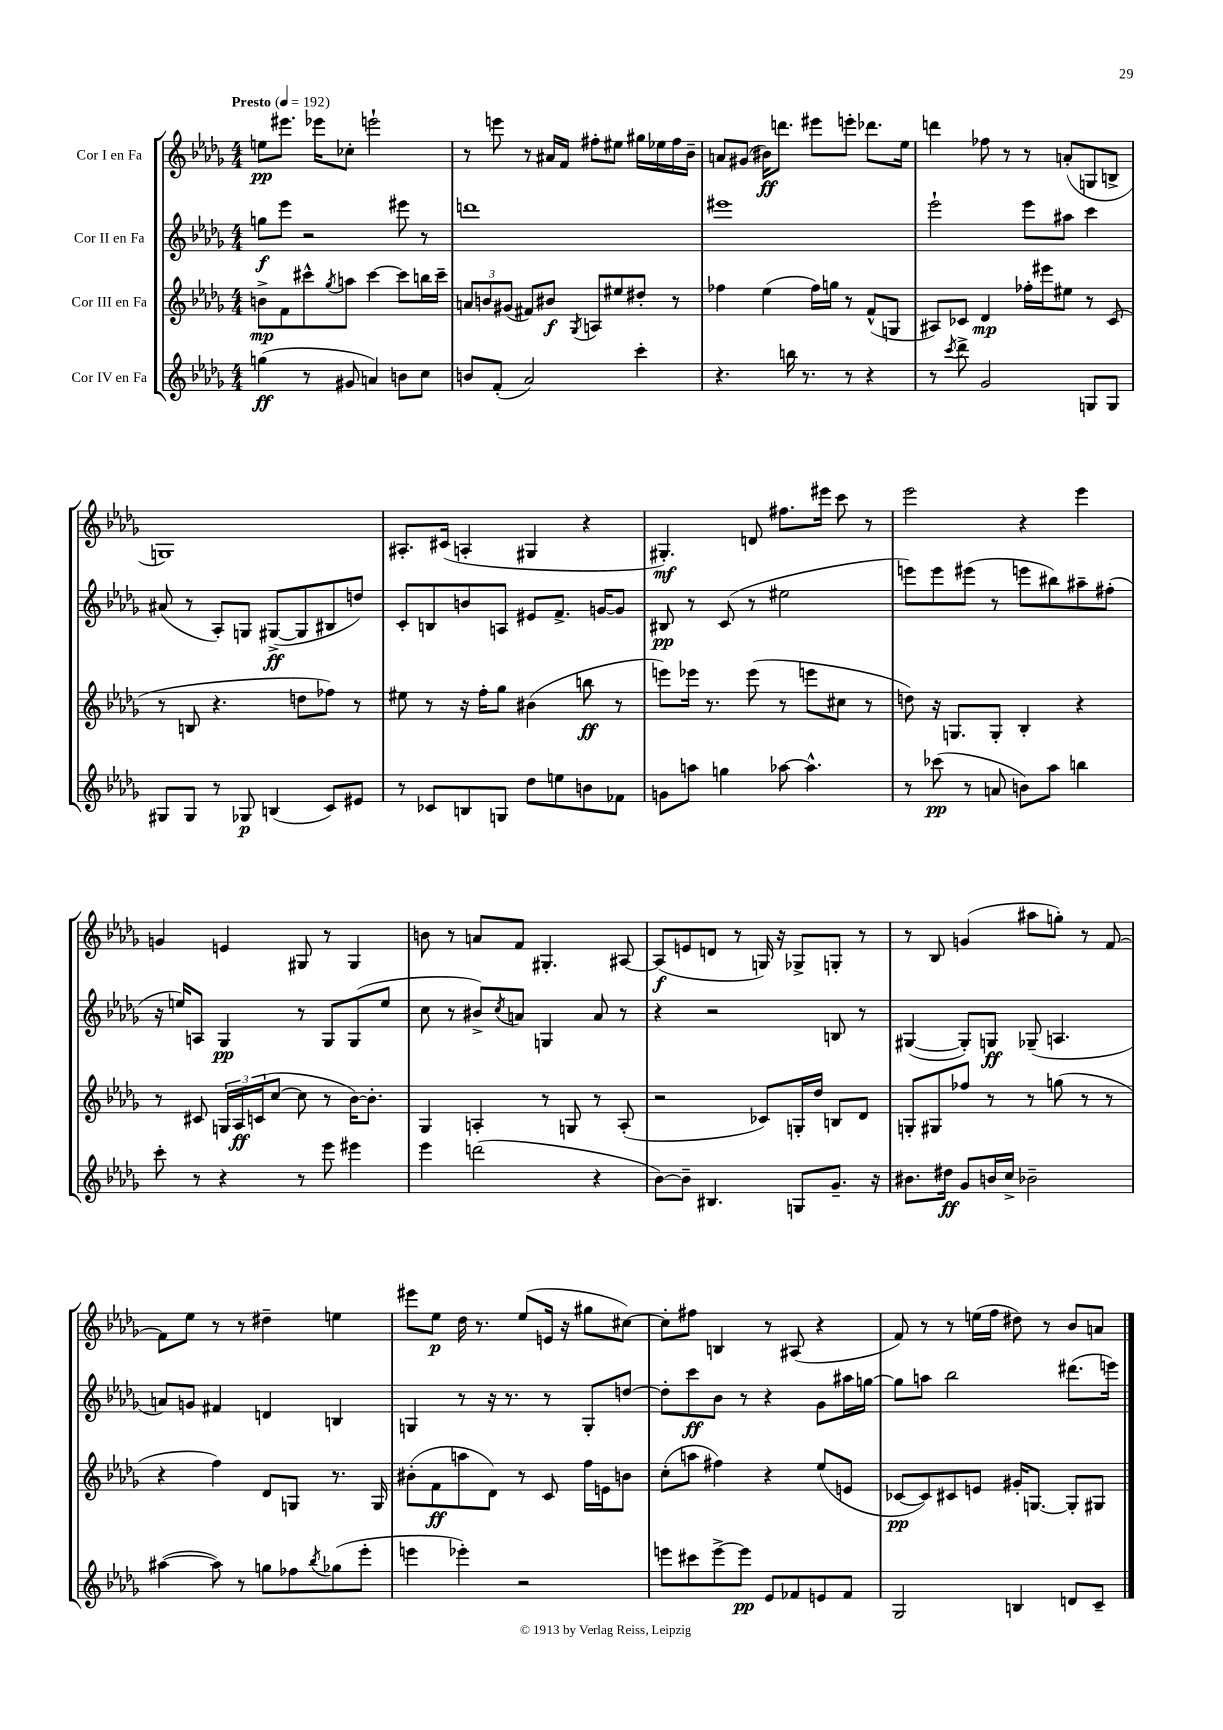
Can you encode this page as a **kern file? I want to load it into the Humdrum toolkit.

**kern	**dynam	**kern	**dynam	**kern	**dynam	**kern	**dynam
*part4	*part4	*part3	*part3	*part2	*part2	*part1	*part1
*staff4	*staff4	*staff3	*staff3	*staff2	*staff2	*staff1	*staff1
*I"Cor IV en Fa	*	*I"Cor III en Fa	*	*I"Cor II en Fa	*	*I"Cor I en Fa	*
*clefG2	*	*clefG2	*	*clefG2	*	*clefG2	*
*k[b-e-a-d-g-]	*	*k[b-e-a-d-g-]	*	*k[b-e-a-d-g-]	*	*k[b-e-a-d-g-]	*
*M4/4	*	*M4/4	*	*M4/4	*	*M4/4	*
*MM192	*	*MM192	*	*MM192	*	*MM192	*
=1	=1	=1	=1	=1	=1	=1	=1
!	!	!	!	!	!	!LO:TX:a:B:t=Presto	!
(4ggn\	ff	8bn^\L	mp	8ggn\L	f	8een\L	pp
.	.	8f\	.	8eee-\J	.	8.eee#X\J	.
8r	.	8ccc#X^^\	.	2r	.	.	.
.	.	.	.	.	.	16eee-X\KL	.
.	.	8qgg-/	.	.	.	.	.
8g#X/	.	8aan\J	.	.	.	8cc-X'\J	.
4an/)	.	[4ccc#\	.	.	.	2eeen`\	.
8bn\L	.	8ccc#\L]	.	8eee#X\	.	.	.
8cc\J	.	16bbn\L	.	8r	.	.	.
.	.	16ccc#~\JJ	.	.	.	.	.
=2	=2	=2	=2	=2	=2	=2	=2
8bn/L	.	12an/L	.	1dddn	.	8r	.
.	.	12bn/	.	.	.	.	.
(8f'/J	.	.	.	.	.	8eeen\	.
.	.	(12g#X/J	.	.	.	.	.
2a-/)	.	8f#X/L)	.	.	.	8r	.
.	.	8b#X/J	f	.	.	16a#X/LL	.
.	.	.	.	.	.	16f/JJ	.
.	.	8qG-/	.	.	.	.	.
.	.	8An/L	.	.	.	8ff#X'\L	.
.	.	8ee#X/	.	.	.	8ee#X\J	.
4ccc'\	.	8dd#X'/J	.	.	.	16gg#X\LL	.
.	.	.	.	.	.	16ee-X\	.
.	.	8r	.	.	.	16ff#\	.
.	.	.	.	.	.	16b-~\JJ	.
=3	=3	=3	=3	=3	=3	=3	=3
4.r	.	4ff-X\	.	1eee#X	.	8an/L	.
.	.	.	.	.	.	(8g#X/J	.
.	.	(4ee-\	.	.	.	16b#X\KL)	ff
.	.	.	.	.	.	8.dddn\J	.
16bbn\	.	.	.	.	.	.	.
8.r	.	.	.	.	.	.	.
.	.	16ff-\LL)	.	.	.	8eee#X\L	.
.	.	16ggn\JJ	.	.	.	.	.
8r	.	8r	.	.	.	8eeen'\J	.
4r	.	(8f^^/L	.	.	.	8.ddd-X\L	.
.	.	8Gn/J	.	.	.	.	.
.	.	.	.	.	.	16ee-\Jk	.
=4	=4	=4	=4	=4	=4	=4	=4
8r	.	8A#X/L)	.	2eee-`\	.	4dddn\	.
8qccc/	.	.	.	.	.	.	.
8ddd-^\	.	8c-X/J	.	.	.	.	.
2g-/	.	4d-/	mp	.	.	8ff-X\	.
.	.	.	.	.	.	8r	.
.	.	16ff-X'\LL	.	8eee-\L	.	8r	.
.	.	16eee#X\J	.	.	.	.	.
.	.	8ee#X\J	.	8aa#X\J	.	(8an'/L	.
8Gn/L	.	8r	.	4ccc\	.	8Gn/	.
8G/J	.	(8c-/	.	.	.	8Bn^/J	.
!!LO:LB:g=z
=5	=5	=5	=5	=5	=5	=5	=5
8G#X/L	.	8r	.	(8a#X/	.	1Gn)	.
8G#/J	.	8Bn/	.	8r	.	.	.
8r	.	4.r	.	8A-'/L)	.	.	.
8G-X/	p	.	.	8Gn/J	.	.	.
(4Bn/	.	.	.	([8G#X^/L	ff	.	.
.	.	8ddn\L	.	8G#/]	.	.	.
8c/L)	.	8ff-X\J)	.	8B#X/	.	.	.
8e#X/J	.	8r	.	8ddn/J)	.	.	.
=6	=6	=6	=6	=6	=6	=6	=6
8r	.	8ee#X\	.	8c'/L	.	8.A#X'/L	.
8c-X/L	.	8r	.	8Bn/	.	.	.
.	.	.	.	.	.	(16c#X/Jk	.
8Bn/	.	16r	.	8bn/	.	4An'/	.
.	.	16ff'\KL	.	.	.	.	.
8Gn/J	.	8gg-\J	.	8An/J	.	.	.
8dd-\L	.	(4b#X\	.	8e#X/L	.	4G#X/	.
8een\	.	.	.	8.f^/J	.	.	.
8bn\	.	8bbn\	ff	.	.	4r	.
.	.	.	.	[16gn/KL	.	.	.
8f-X\J	.	8r	.	8g/J]	.	.	.
=7	=7	=7	=7	=7	=7	=7	=7
8gn\L	.	8eeen\L)	.	8B#X/	pp	4.G#X'/)	mf
8aan\J	.	16eee-X\Jk	.	8r	.	.	.
.	.	8.r	.	.	.	.	.
4ggn\	.	.	.	(8c/	.	.	.
.	.	(8eee-\	.	8r	.	8dn/	.
[8aa-X\	.	8r	.	2ee#X\	.	8.ff#X\L	.
4.aa-^^\]	.	8eeen\L	.	.	.	.	.
.	.	.	.	.	.	16eee#X\Jk	.
.	.	8cc#X\J	.	.	.	8ccc\	.
.	.	8r	.	.	.	8r	.
=8	=8	=8	=8	=8	=8	=8	=8
8r	.	8ddn\)	.	8eeen\L)	.	2eee-\	.
(8ccc-X\	pp	16r	.	8eee\	.	.	.
.	.	8.Gn/L	.	.	.	.	.
8r	.	.	.	(8eee#X\J	.	.	.
8an/	.	8G'/J	.	8r	.	.	.
8bn\L)	.	4B-'/	.	8eeen\L	.	4r	.
8aa-\J	.	.	.	8bb#X\)	.	.	.
4bbn\	.	4r	.	8aa#X~\	.	4eee-\	.
.	.	.	.	(8ff#X'\J	.	.	.
!!LO:LB:g=z
=9	=9	=9	=9	=9	=9	=9	=9
8ccc'\	.	8r	.	16r	.	4gn/	.
.	.	.	.	16een/KL)	.	.	.
8r	.	8c#X/	.	8An/J	.	.	.
4r	.	24Gn/LL	.	4G-/	pp	4en/	.
.	.	24A-/	ff	.	.	.	.
.	.	(24cn/J	.	.	.	.	.
.	.	[8cc/J	.	.	.	.	.
8r	.	8cc\]	.	8r	.	8G#X/	.
8eee-\	.	8r	.	8G-/L	.	8r	.
4eee#X\	.	[16b-\KL)	.	(8G-/	.	4G#/	.
.	.	8.b-'\J]	.	.	.	.	.
.	.	.	.	8ee/J	.	.	.
=10	=10	=10	=10	=10	=10	=10	=10
4eee-\	.	4G-/	.	8cc\	.	8bn\	.
.	.	.	.	8r	.	8r	.
(2dddn\	.	4An'/	.	8b#X^/L)	.	8an/L	.
.	.	.	.	8qcc/	.	.	.
.	.	.	.	8an/J	.	8f/J	.
.	.	8r	.	4Gn/	.	4.G#X'/	.
.	.	8Gn/	.	.	.	.	.
4r	.	8r	.	8a/	.	.	.
.	.	(8A'/	.	8r	.	[8A#X/	.
=11	=11	=11	=11	=11	=11	=11	=11
[8b-\L)	.	2r	.	4r	.	(8A#/L]	f
8b-~\J]	.	.	.	.	.	8en/	.
4.B#X/	.	.	.	2r	.	8dn/J	.
.	.	.	.	.	.	8r	.
.	.	8c-X/L)	.	.	.	16Gn/)	.
.	.	.	.	.	.	16r	.
8Gn/L	.	16Gn'/L	.	.	.	8G-X^/L	.
.	.	16dd-/JJ	.	.	.	.	.
8.g-~/J	.	8Bn/L	.	8Bn/	.	8Gn'/J	.
.	.	8d-/J	.	8r	.	8r	.
16r	.	.	.	.	.	.	.
=12	=12	=12	=12	=12	=12	=12	=12
8.b#X\L	.	8Gn'/L	.	([4G#X/	.	8r	.
.	.	8G#X/	.	.	.	8B-/	.
16dd#X\Jk	ff	.	.	.	.	.	.
8g-/L	.	8ff-X/J	.	8G#'/L])	.	(4gn/	.
16bn/L	.	8r	.	8Gn/J	ff	.	.
16cc^/JJ	.	.	.	.	.	.	.
2b-X~\	.	8r	.	(8G-X~/	.	8aa#X\L	.
.	.	(8ggn\	.	4.An/	.	8ggn'\J)	.
.	.	8r	.	.	.	8r	.
.	.	8r	.	.	.	[8f/	.
!!LO:LB:g=z
=13	=13	=13	=13	=13	=13	=13	=13
([4aa#X\	.	4r	.	8an/L)	.	8f\L]	.
.	.	.	.	8gn/J	.	8ee-\J	.
8aa#\])	.	4ff\)	.	4f#X/	.	8r	.
8r	.	.	.	.	.	8r	.
8ggn\L	.	8d-/L	.	4dn/	.	4dd#X~\	.
8ff-X\	.	8Gn/J	.	.	.	.	.
8qbb-/	.	.	.	.	.	.	.
(8gg-X\	.	8.r	.	4Bn/	.	4een\	.
8eee-'\J	.	.	.	.	.	.	.
.	.	16G/	.	.	.	.	.
=14	=14	=14	=14	=14	=14	=14	=14
4eeen\	.	(8b#X'\L	.	4Gn/	.	8eee#X\L	.
.	.	8f\	ff	.	.	8ee-\J	p
4eee-X'\)	.	8aan\	.	8r	.	16dd-\	.
.	.	.	.	.	.	8.r	.
.	.	8d-\J)	.	16r	.	.	.
.	.	.	.	8.r	.	.	.
2r	.	8r	.	.	.	(8ee-/L	.
.	.	8c/	.	8r	.	16en/Jk	.
.	.	.	.	.	.	16r	.
.	.	16ff\LL	.	8G'/L	.	8gg#X\L	.
.	.	16en\J	.	.	.	.	.
.	.	8bn\J	.	[8ddn/J	.	[8cc#X\J)	.
=15	=15	=15	=15	=15	=15	=15	=15
8eeen\L	.	(8cc'\L	.	8dd'\L]	.	8cc#'\L]	.
8ccc#X\	.	8aan\J	.	8ccc\	ff	8ff#X\J	.
[8eee^\	.	4ff#X\)	.	8b-\J	.	4Bn/	.
8eee\J]	pp	.	.	8r	.	.	.
8e-/L	.	4r	.	4r	.	8r	.
8f-X/	.	.	.	.	.	(8A#X/	.
8en/	.	(8ee-/L	.	8g-\L	.	4r	.
8f-/J	.	8en/J	.	16aa#X\L	.	.	.
.	.	.	.	[16ggn\JJ	.	.	.
=16	=16	=16	=16	=16	=16	=16	=16
2G-/	.	[8c-X/L	pp	8gg\L]	.	8f/)	.
.	.	8c-/])	.	8aan\J	.	8r	.
.	.	8c#X/	.	2bb-\	.	8r	.
.	.	8en/J	.	.	.	(16een\LL	.
.	.	.	.	.	.	16ff\JJ	.
4Bn/	.	16g#X'/KL	.	.	.	8dd#X\)	.
.	.	[8.Gn/J	.	.	.	.	.
.	.	.	.	.	.	8r	.
8dn/L	.	8G'/L]	.	(8.ddd#X\L	.	8b-/L	.
8c~/J	.	8G#X/J	.	.	.	8an/J	.
.	.	.	.	16eeen\Jk)	.	.	.
==	==	==	==	==	==	==	==
*-	*-	*-	*-	*-	*-	*-	*-
